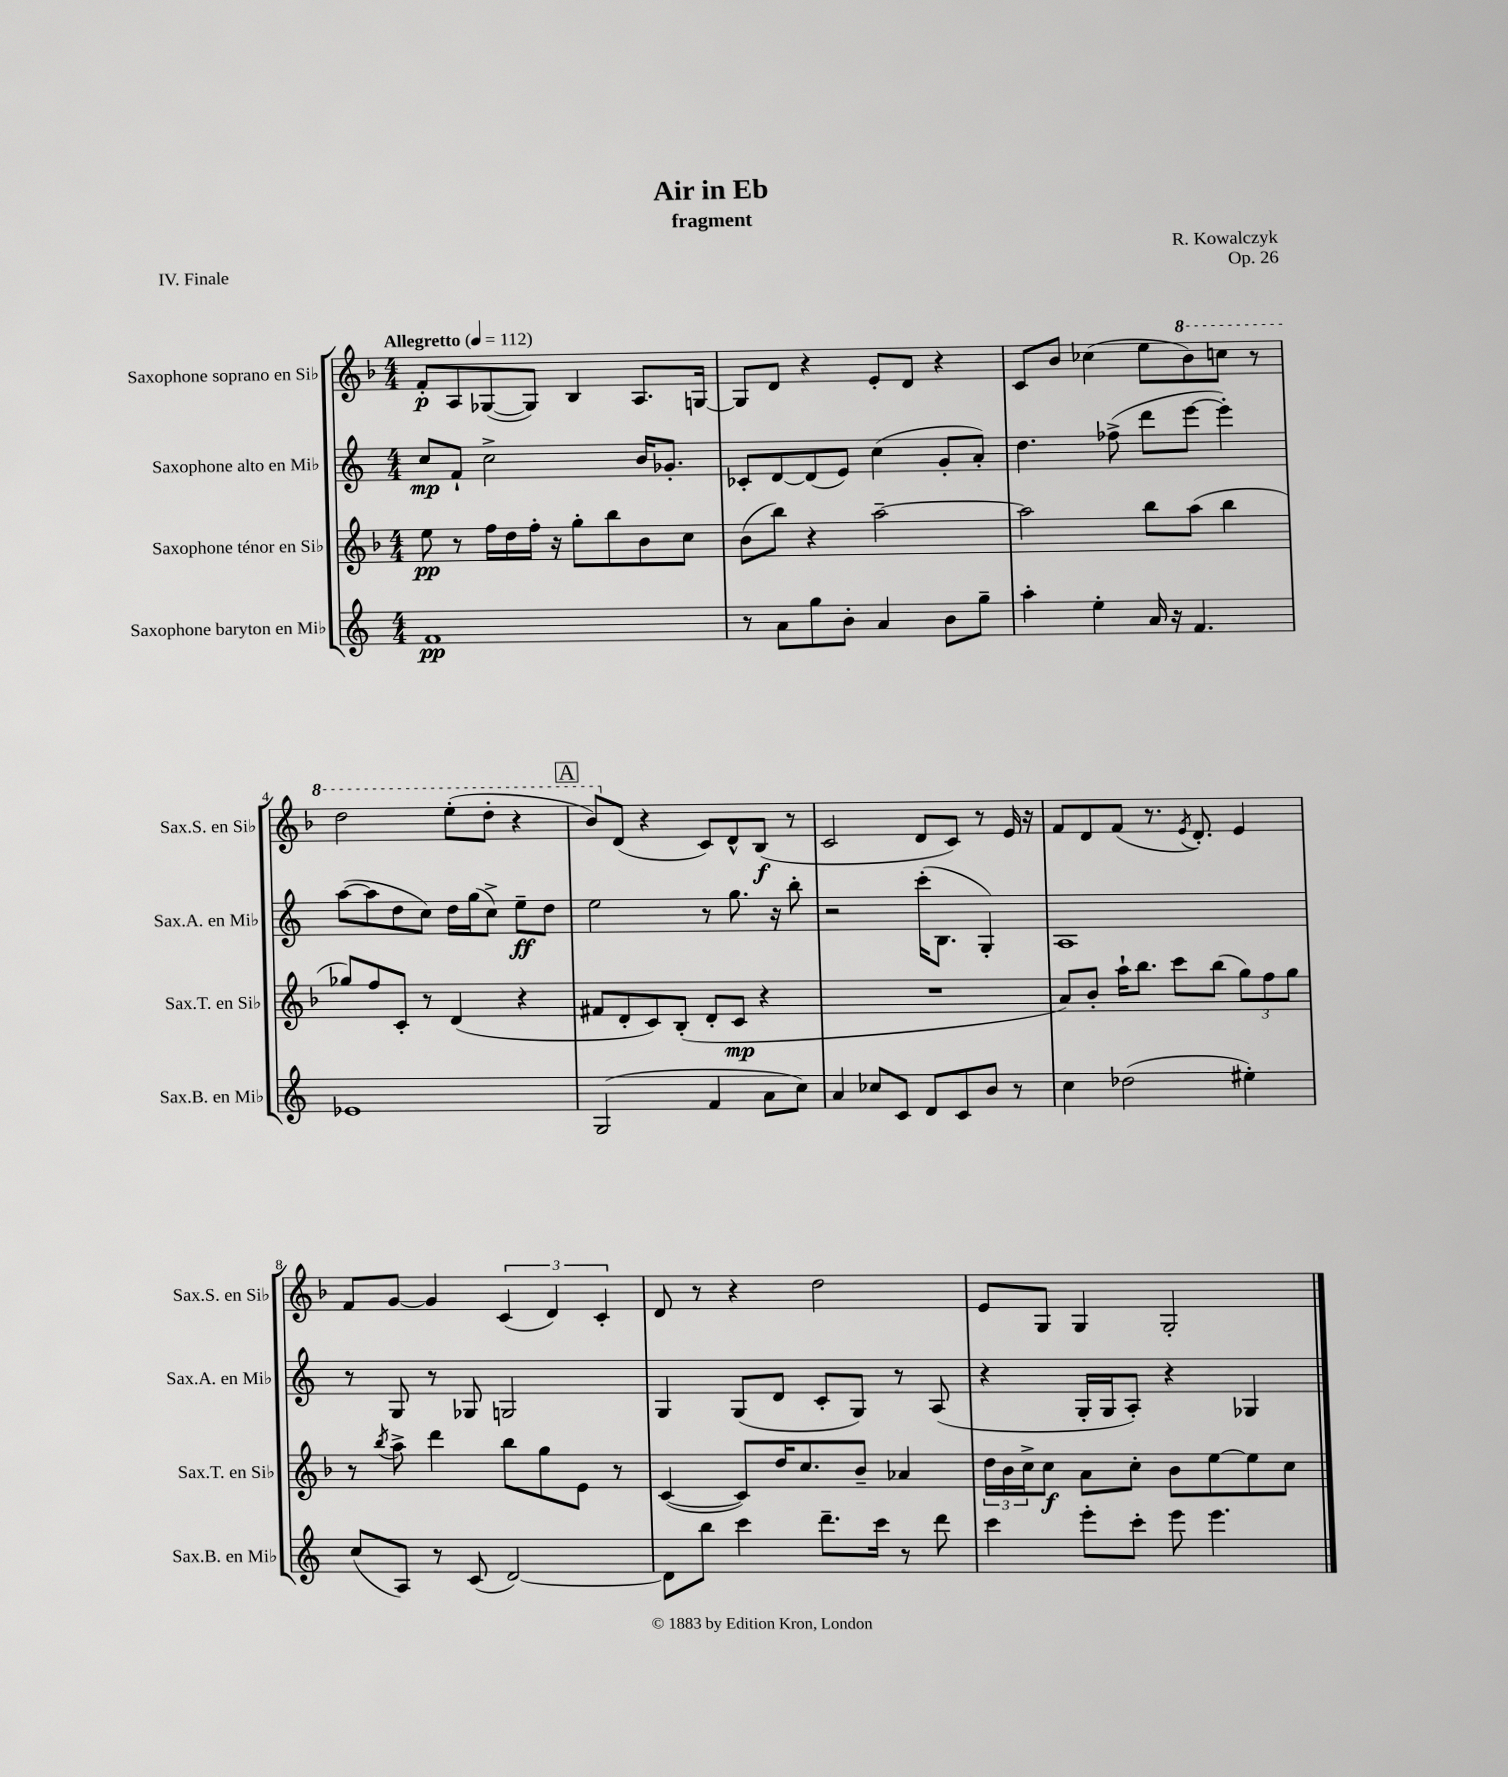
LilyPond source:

\header { title = "Air in Eb" composer = "R. Kowalczyk" subtitle = "fragment" opus = "Op. 26" piece = "IV. Finale" }
<<
\new StaffGroup <<
\new Staff = "s0" \with { instrumentName = "Saxophone soprano en Sib" shortInstrumentName = "Sax.S. en Sib" } {
    \clef treble \key f \major \numericTimeSignature \time 4/4 \tempo "Allegretto" 4 = 112
    f'8-.\p a8 ges8~( ges8) bes4 a8. g16~ |
    g8 d'8 r4 e'8-. d'8 r4 |
    c'8 bes'8 ces''4( e''8 \ottava #1 bes''8) c'''!8 r8 |
    d'''2 e'''8-.( d'''8-. r4 |
    \mark \markup { \box "A" } bes''8) \ottava #0 d'8( r4 c'8) d'8-^ bes8\f( r8 |
    c'2 d'8 c'8) r8 e'16 r16 |
    f'8 d'8 f'8( r8. \acciaccatura { e'8 } d'8.-.) e'4 |
    f'8 g'8~ g'4 \tuplet 3/2 { c'4( d'4) c'4-. } |
    d'8 r8 r4 d''2 |
    e'8 g8 g4 g2-. \bar "|." |
}
\new Staff = "s1" \with { instrumentName = "Saxophone alto en Mib" shortInstrumentName = "Sax.A. en Mib" } {
    \clef treble \key c \major \numericTimeSignature \time 4/4
    c''8\mp f'8-! c''2-> b'16 ges'8.-. |
    ces'8-. d'8~ d'8( e'8) c''4( g'8-. a'8-.) |
    d''4. fes''8->( d'''8 e'''8~ e'''4-.) |
    a''8~( a''8 d''8 c''8) d''16 g''16( c''8->) e''8--\ff d''8 |
    \mark \markup { \box "A" } e''2 r8 g''8. r16 b''8-. |
    r2 c'''16-.( b8. g4-.) |
    a1 |
    r8 g8 r8 ges8 g2 |
    g4 g8( d'8 c'8-. g8) r8 a8( |
    r4 g16-. g16 a8-.) r4 ges4 \bar "|." |
}
\new Staff = "s2" \with { instrumentName = "Saxophone ténor en Sib" shortInstrumentName = "Sax.T. en Sib" } {
    \clef treble \key f \major \numericTimeSignature \time 4/4
    e''8\pp r8 f''16 d''16 f''16-. r16 g''8-. bes''8 bes'8 c''8 |
    bes'8( bes''8) r4 a''2~-- |
    a''2 bes''8 a''8( bes''4 |
    ges''8) f''8 c'8-. r8 d'4( r4 |
    \mark \markup { \box "A" } fis'8 d'8-. c'8) bes8-.( d'8-. c'8\mp r4 |
    R1 |
    a'8) bes'8-. a''16-! bes''8. c'''8 bes''8( \tuplet 3/2 { g''8) f''8 g''8 } |
    r8 \acciaccatura { bes''8 } a''8-> d'''4 bes''8 g''8 e'8 r8 |
    c'4~( c'8) d''16 c''8. bes'8-- aes'4 |
    \tuplet 3/2 { d''16 bes'16 c''16-> } c''8\f a'8 c''8-. bes'8 e''8~ e''8 c''8 \bar "|." |
}
\new Staff = "s3" \with { instrumentName = "Saxophone baryton en Mib" shortInstrumentName = "Sax.B. en Mib" } {
    \clef treble \key c \major \numericTimeSignature \time 4/4
    f'1\pp |
    r8 a'8 g''8 b'8-. a'4 b'8 g''8-- |
    a''4-. e''4-. a'16 r16 f'4. |
    ees'1 |
    \mark \markup { \box "A" } g2( f'4 a'8 c''8) |
    a'4 ces''8 c'8 d'8 c'8 b'8 r8 |
    c''4 des''2( eis''4-.) |
    c''8( a8) r8 c'8( d'2~) |
    d'8 b''8 c'''4 d'''8.-- c'''16 r8 d'''8 |
    c'''4 e'''8-. c'''8-. e'''8 e'''4. \bar "|." |
}
>>
>>
